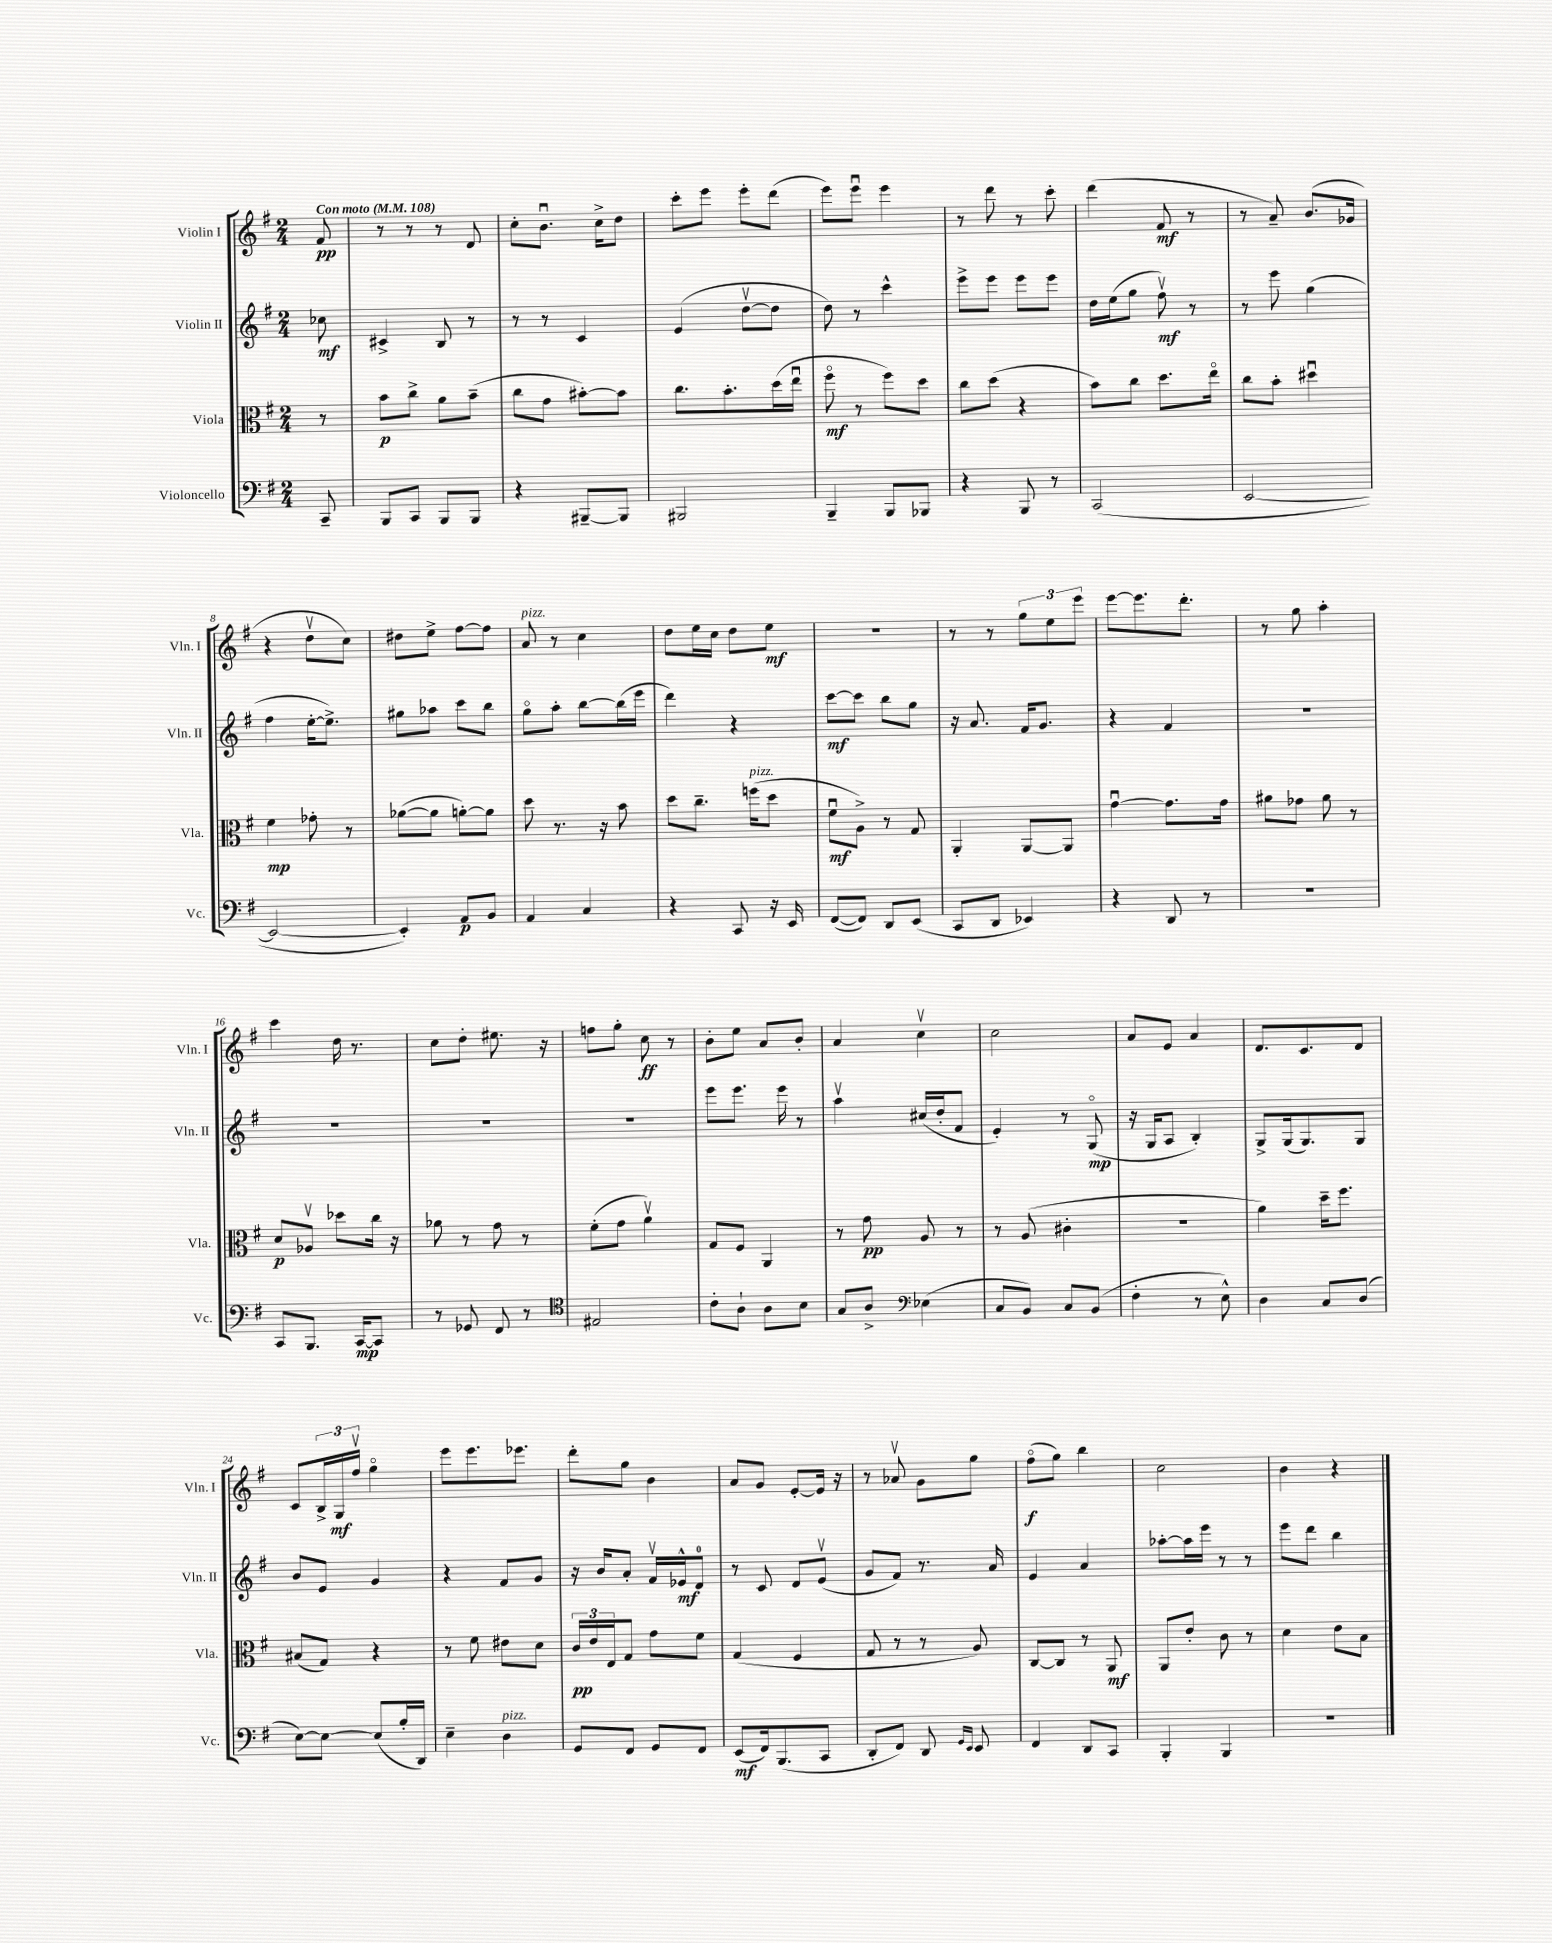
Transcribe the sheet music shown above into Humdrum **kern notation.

**kern	**dynam	**kern	**dynam	**kern	**dynam	**kern	**dynam
*part4	*part4	*part3	*part3	*part2	*part2	*part1	*part1
*staff4	*staff4	*staff3	*staff3	*staff2	*staff2	*staff1	*staff1
*I"Violoncello	*	*I"Viola	*	*I"Violin II	*	*I"Violin I	*
*I'Vc.	*	*I'Vla.	*	*I'Vln. II	*	*I'Vln. I	*
*clefF4	*	*clefC3	*	*clefG2	*	*clefG2	*
*k[f#]	*	*k[f#]	*	*k[f#]	*	*k[f#]	*
*M2/4	*	*M2/4	*	*M2/4	*	*M2/4	*
*MM108	*	*MM108	*	*MM108	*	*MM108	*
=	=	=	=	=	=	=	=
!	!	!	!	!	!	!LO:TX:a:B:t=Con moto	!
8CC~/	.	8r	.	8cc-X\	mf	8f#/	pp
=1	=1	=1	=1	=1	=1	=1	=1
8BBB/L	.	8b\L	p	4c#X^/	.	8r	.
8CC/J	.	8cc^\J	.	.	.	8r	.
8BBB/L	.	8a\L	.	8B/	.	8r	.
8BBB/J	.	(8b~\J	.	8r	.	8d/	.
=2	=2	=2	=2	=2	=2	=2	=2
4r	.	8cc\L	.	8r	.	8cc'\L	.
.	.	8g\J	.	8r	.	8.bu\J	.
[8BBB#X~/L	.	[8b#X'\L)	.	4c/	.	.	.
.	.	.	.	.	.	16cc^\KL	.
8BBB#/J]	.	8b#\J]	.	.	.	8dd\J	.
=3	=3	=3	=3	=3	=3	=3	=3
2BBB#X/	.	8.cc\L	.	(4e/	.	8ccc'\L	.
.	.	.	.	.	.	8eee\J	.
.	.	8.b'\	.	.	.	.	.
.	.	.	.	[8ddv\L	.	8eee'\L	.
.	.	(16dd\L	.	8dd\J]	.	(8ddd\J	.
.	.	16eeu\JJ	.	.	.	.	.
=4	=4	=4	=4	=4	=4	=4	=4
4BBB~/	.	8ff#\	mf	8dd\)	.	8eee\L)	.
.	.	8r	.	8r	.	8eeeu\J	.
8BBB/L	.	8ff#\L)	.	4ccc^^\	.	4eee\	.
8BBB-X/J	.	8dd\J	.	.	.	.	.
=5	=5	=5	=5	=5	=5	=5	=5
4r	.	8cc\L	.	8eee^\L	.	8r	.
.	.	(8dd\J	.	8eee\J	.	8ddd\	.
8BBB/	.	4r	.	8eee\L	.	8r	.
8r	.	.	.	8eee\J	.	8ccc'\	.
=6	=6	=6	=6	=6	=6	=6	=6
(2CC/	.	8b\L)	.	16dd\LL	.	(4ddd\	.
.	.	.	.	(16ee\J	.	.	.
.	.	8cc\J	.	8gg\J	.	.	.
.	.	8.dd\L	.	8ff#v\)	mf	8f#/	mf
.	.	.	.	8r	.	8r	.
.	.	16ee\Jk	.	.	.	.	.
=7	=7	=7	=7	=7	=7	=7	=7
[2EE/	.	8cc\L	.	8r	.	8r	.
.	.	8b'\J	.	8eee\	.	8a~/)	.
.	.	4dd#Xu\	.	(4gg\	.	(8.b/L	.
.	.	.	.	.	.	16g-X/Jk	.
!!LO:LB:g=z
=8	=8	=8	=8	=8	=8	=8	=8
2EE/_	.	4f#\	mp	4ff#\	.	4r	.
.	.	8g-X'\	.	[16ee'\KL	.	8ddv\L	.
.	.	.	.	8.ee^\J])	.	.	.
.	.	8r	.	.	.	8cc\J)	.
=9	=9	=9	=9	=9	=9	=9	=9
4EE'/])	.	([8a-X\L	.	8gg#X\L	.	8dd#X\L	.
.	.	8a-\J]	.	8aa-X\J	.	8ee^\J	.
8AA/L	p	[8an'\L)	.	8ccc\L	.	[8ff#\L	.
8BB/J	.	8a\J]	.	8bb\J	.	8ff#\J]	.
=10	=10	=10	=10	=10	=10	=10	=10
!	!	!	!	!	!	!LO:TX:a:i:t=pizz.	!
4AA/	.	8dd\	.	8gg\L	.	8a/	.
.	.	8.r	.	8aa'\J	.	8r	.
4C/	.	.	.	[8bb\L	.	4cc\	.
.	.	16r	.	.	.	.	.
.	.	8b\	.	(16bb\L]	.	.	.
.	.	.	.	16eee\JJ	.	.	.
=11	=11	=11	=11	=11	=11	=11	=11
4r	.	8dd\L	.	4ddd\)	.	8dd\L	.
.	.	8.cc~\J	.	.	.	16ee\L	.
.	.	.	.	.	.	16cc\JJ	.
8CC/	.	.	.	4r	.	8dd\L	.
!	!	!LO:TX:a:i:t=pizz.	!	!	!	!	!
.	.	(16ffn\KL	.	.	.	.	.
16r	.	8dd\J	.	.	.	8ee\J	mf
16EE/	.	.	.	.	.	.	.
=12	=12	=12	=12	=12	=12	=12	=12
([8FF#/L	.	8f#u\L	mf	[8ccc\L	mf	2r	.
8FF#/J])	.	8A^\J)	.	8ccc\J]	.	.	.
8DD/L	.	8r	.	8bb\L	.	.	.
(8EE/J	.	8G/	.	8gg\J	.	.	.
=13	=13	=13	=13	=13	=13	=13	=13
8CC/L	.	4AA'/	.	16r	.	8r	.
.	.	.	.	8.a/	.	.	.
8DD/J	.	.	.	.	.	8r	.
4EE-X/)	.	[8AA/L	.	16f#/KL	.	12gg\L	.
.	.	.	.	8.g/J	.	.	.
.	.	.	.	.	.	12ee\	.
.	.	8AA/J]	.	.	.	.	.
.	.	.	.	.	.	12eee\J	.
=14	=14	=14	=14	=14	=14	=14	=14
4r	.	[4gu\	.	4r	.	[8eee\L	.
.	.	.	.	.	.	8.eee\]	.
8DD/	.	8.g\L]	.	4f#/	.	.	.
.	.	.	.	.	.	8.ddd'\J	.
8r	.	.	.	.	.	.	.
.	.	16g\Jk	.	.	.	.	.
=15	=15	=15	=15	=15	=15	=15	=15
2r	.	8a#X\L	.	2r	.	8r	.
.	.	8g-X\J	.	.	.	8gg\	.
.	.	8a#\	.	.	.	4aa'\	.
.	.	8r	.	.	.	.	.
!!LO:LB:g=z
=16	=16	=16	=16	=16	=16	=16	=16
8CC/L	.	8d/L	p	2r	.	4ccc\	.
8.BBB/J	.	8A-Xv/J	.	.	.	.	.
.	.	8dd-X\L	.	.	.	16dd\	.
[16CC/KL	mp	.	.	.	.	8.r	.
8CC/J]	.	16cc\Jk	.	.	.	.	.
.	.	16r	.	.	.	.	.
=17	=17	=17	=17	=17	=17	=17	=17
8r	.	8a-X\	.	2r	.	8cc\L	.
8GG-X/	.	8r	.	.	.	8dd'\J	.
8FF#/	.	8g\	.	.	.	8.ee#X\	.
8r	.	8r	.	.	.	.	.
.	.	.	.	.	.	16r	.
=18	=18	=18	=18	=18	=18	=18	=18
*clefC4	*	*	*	*	*	*	*
2E#X/	.	(8f#'\L	.	2r	.	8ffn\L	.
.	.	8g\J	.	.	.	8gg'\J	.
.	.	4av\)	.	.	.	8cc\	ff
.	.	.	.	.	.	8r	.
=19	=19	=19	=19	=19	=19	=19	=19
8c'\L	.	8G/L	.	8eee\L	.	8b'\L	.
8A`\J	.	8F#/J	.	8.eee\J	.	8ee\J	.
8A\L	.	4AA/	.	.	.	8a/L	.
.	.	.	.	16eee\	.	.	.
8B\J	.	.	.	8r	.	8b'/J	.
=20	=20	=20	=20	=20	=20	=20	=20
8G/L	.	8r	.	4aav\	.	4a/	.
8A^/J	.	8g\	pp	.	.	.	.
*clefF4	*	*	*	*	*	*	*
(4E-X\	.	8A/	.	(16cc#X/LL	.	4ccv\	.
.	.	.	.	16dd'/J	.	.	.
.	.	8r	.	8f#/J	.	.	.
=21	=21	=21	=21	=21	=21	=21	=21
8C/L	.	8r	.	4e'/)	.	2cc\	.
8BB/J)	.	(8A/	.	.	.	.	.
8C/L	.	4c#X'\	.	8r	.	.	.
(8BB/J	.	.	.	(8G/	mp	.	.
=22	=22	=22	=22	=22	=22	=22	=22
4F#'\	.	2r	.	16r	.	8a/L	.
.	.	.	.	16G/KL	.	.	.
.	.	.	.	8A/J	.	8e/J	.
8r	.	.	.	4B'/)	.	4a/	.
8E^^\)	.	.	.	.	.	.	.
=23	=23	=23	=23	=23	=23	=23	=23
4D\	.	4a\)	.	8G^/L	.	8.d/L	.
.	.	.	.	(16G/k	.	.	.
.	.	.	.	8.G/)	.	8.c/	.
8C/L	.	16dd~\KL	.	.	.	.	.
.	.	8.ff#\J	.	.	.	.	.
(8D/J	.	.	.	8G/J	.	8d/J	.
!!LO:LB:g=z
=24	=24	=24	=24	=24	=24	=24	=24
[8E\L)	.	(8B#X/L	.	8b/L	.	8c/L	.
8E\J_	.	8G/J)	.	8e/J	.	24B^/L	.
.	.	.	.	.	.	24G/	mf
.	.	.	.	.	.	24ff#v/JJ	.
(8E/L]	.	4r	.	4g/	.	4gg\	.
16B'/L	.	.	.	.	.	.	.
16DD/JJ)	.	.	.	.	.	.	.
=25	=25	=25	=25	=25	=25	=25	=25
4E~\	.	8r	.	4r	.	8eee\L	.
.	.	8f#\	.	.	.	8.eee\	.
!LO:TX:a:i:t=pizz.	!	!	!	!	!	!	!
4D\	.	8e#X\L	.	8f#/L	.	.	.
.	.	.	.	.	.	8.eee-X\J	.
.	.	8d\J	.	8g/J	.	.	.
=26	=26	=26	=26	=26	=26	=26	=26
8GG/L	.	24c/LL	pp	16r	.	8ddd'\L	.
.	.	24e/	.	.	.	.	.
.	.	.	.	16b/KL	.	.	.
.	.	24E/J	.	.	.	.	.
8FF#/J	.	8G/J	.	8a'/J	.	8gg\J	.
8GG/L	.	8g\L	.	16f#v/LL	.	4b\	.
.	.	.	.	16e-X^^/J	mf	.	.
8FF#/J	.	8f#\J	.	8d/J	.	.	.
=27	=27	=27	=27	=27	=27	=27	=27
(8EE/L	mf	(4G/	.	8r	.	8a/L	.
16FF#/k)	.	.	.	8c/	.	8g/J	.
(8.BBB/	.	.	.	.	.	.	.
.	.	4F#/	.	8d/L	.	[8e'/L	.
8CC/J	.	.	.	(8ev/J	.	16e/Jk]	.
.	.	.	.	.	.	16r	.
=28	=28	=28	=28	=28	=28	=28	=28
8DD'/L	.	8G/	.	8g/L	.	8r	.
8FF#/J)	.	8r	.	8f#/J)	.	8a-Xv/	.
8DD/	.	8r	.	8.r	.	8g\L	.
16qqGG/LL	.	.	.	.	.	.	.
16qqEE/JJ	.	.	.	.	.	.	.
8EE/	.	8A/)	.	.	.	8gg\J	.
.	.	.	.	16a/	.	.	.
=29	=29	=29	=29	=29	=29	=29	=29
4FF#/	.	[8C/L	.	4e/	.	(8ff#\L	f
.	.	8C/J]	.	.	.	8gg\J)	.
8DD/L	.	8r	.	4a/	.	4bb\	.
8CC/J	.	8AA/	mf	.	.	.	.
=30	=30	=30	=30	=30	=30	=30	=30
4BBB'/	.	8AA/L	.	[8aa-X'\L	.	2cc\	.
.	.	8e'/J	.	16aa-\L]	.	.	.
.	.	.	.	16eee\JJ	.	.	.
4BBB/	.	8c\	.	8r	.	.	.
.	.	8r	.	8r	.	.	.
=31	=31	=31	=31	=31	=31	=31	=31
2r	.	4d\	.	8eee\L	.	4b\	.
.	.	.	.	8ddd\J	.	.	.
.	.	8e\L	.	4bb\	.	4r	.
.	.	8B\J	.	.	.	.	.
==	==	==	==	==	==	==	==
*-	*-	*-	*-	*-	*-	*-	*-
